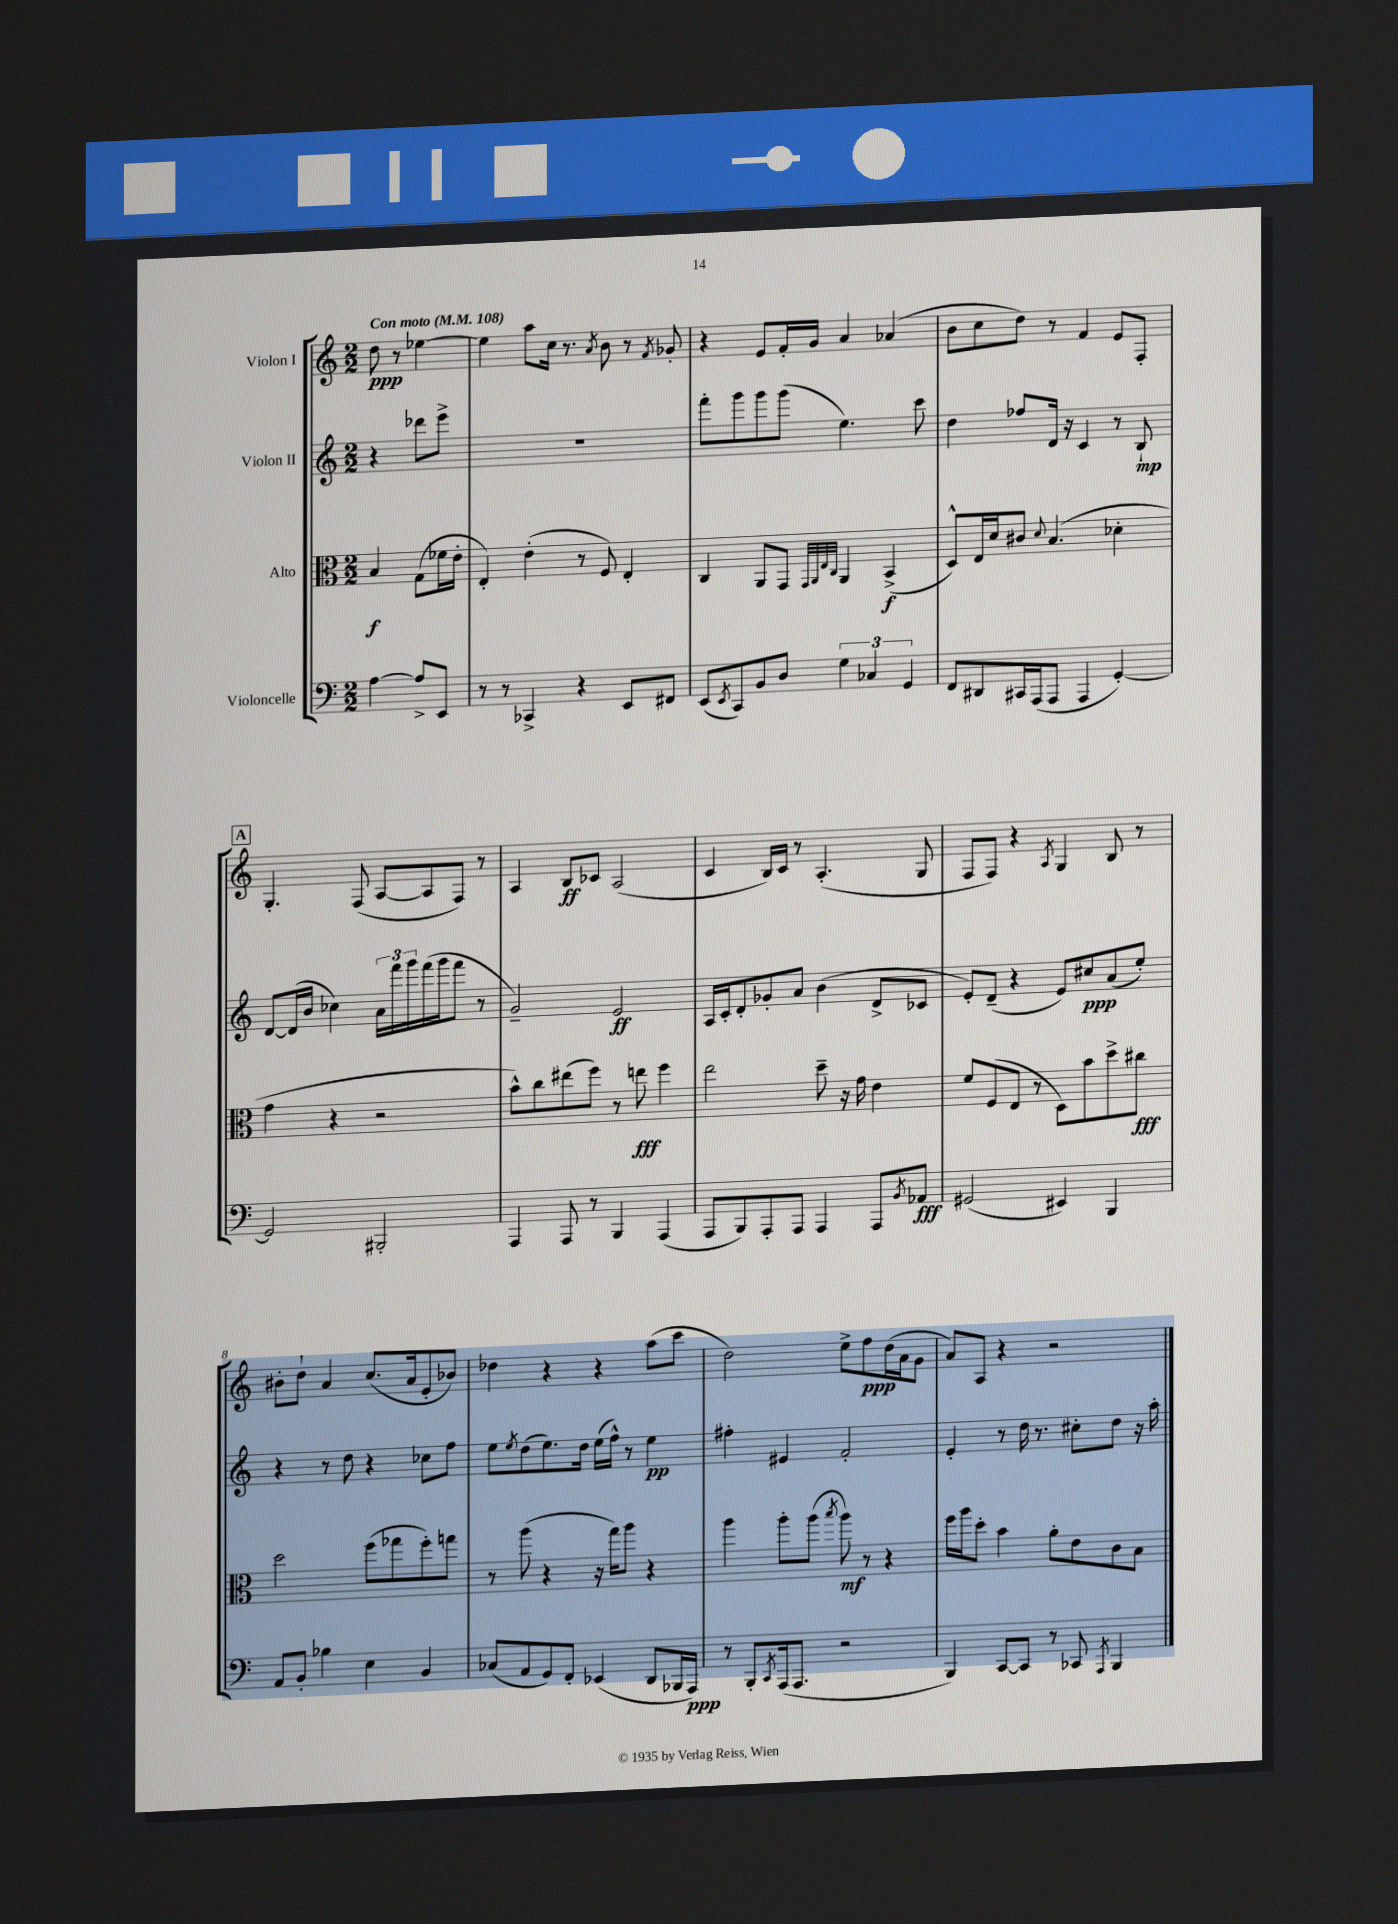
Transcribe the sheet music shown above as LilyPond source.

<<
\new StaffGroup <<
\new Staff = "s0" \with { instrumentName = "Violon I" } {
    \clef treble \key c \major \numericTimeSignature \time 2/2 \partial 2 \tempo "Con moto" 4 = 108
    d''8\ppp r8 ees''4~ |
    ees''4 a''8 c''16 r8. \acciaccatura { a'8 } b'8 r8 \acciaccatura { f'8 } ges'8-. |
    r4 e'8 f'16-. g'16 a'4 aes'4( |
    b'8 c''8 d''8) r8 f'4 e'8 f8-. |
    \mark \markup { \box "A" } g4.-. f8( a8~ a8 f8) r8 |
    a4 b8\ff ces'8 a2( |
    c'4 b16) c'16 r8 a4.-.( g8 |
    f8 f8) r4 \acciaccatura { a8 } g4 b8 r8 |
    bis'8-. d''8-! a'4 c''8.( a'16 e'8-. bes'8) |
    des''4 r4 r4 a''8( c'''8 |
    d''2) e''8-> f''8\ppp d''16( a'16 g'8 |
    a'8) a8 r4 r2 \bar "|." |
}
\new Staff = "s1" \with { instrumentName = "Violon II" } {
    \clef treble \key c \major \numericTimeSignature \time 2/2 \partial 2
    r4 des'''8 e'''8-> |
    R1 |
    f'''8-. g'''8 g'''8 g'''8( e''4.) c'''8 |
    d''4 fes''8 d'16 r16 c'4 r8 b8-!\mp |
    \mark \markup { \box "A" } d'8~ d'16( b'16 ces''4) \tuplet 3/2 { a'16 f'''16 g'''16 } f'''16( g'''16 f'''8 r8 |
    g'2--) e'2\ff |
    a16 c'16-. d'8-. ges'8-. a'8 b'4( d'8-> ces'8 |
    e'8-.) d'8--( r4 e'8) cis''8\ppp a'8( e''8-.) |
    r4 r8 d''8 r4 ces''8 f''8 |
    e''8 \acciaccatura { e''8 } d''8( e''8.) d''16 e''16( f''16-^) r8 e''4\pp |
    fis''4-. eis'4 f'2-. |
    e'4-. r8 d''16 r8. cis''8-. d''8 r16 a''16-. \bar "|." |
}
\new Staff = "s2" \with { instrumentName = "Alto" } {
    \clef alto \key c \major \numericTimeSignature \time 2/2 \partial 2
    b4\f g8( fes'16 e'16-. |
    e4-.) e'4-.( r8 f8) e4-. |
    c4 a,8 g,8 \grace { g,32 a,32 e32 c32 } a,4 b,4->\f( |
    d8-^) e16 d'16 cis'8 \appoggiatura { d'8 } b4.( des'4-. |
    \mark \markup { \box "A" } g'4 r4 r2 |
    b'8-^) c''8 eis''8( f''8) r8 e''8\fff f''4 |
    e''2 d''8-- r16 g'16 e'4 |
    f'8 f8( e8 r8 d8) b'8 d''8-> cis''8\fff |
    d''2 f''8( ges''8 f''8-.) g''8 |
    r8 a''8( r4 r16 g''16) a''8 r4 |
    a''4 a''8-. a''8( \acciaccatura { b''8 } a''8\mf) r8 r4 |
    f''16 a''16 d''8-. b'4 a'8-. e'8 c'8 b8 \bar "|." |
}
\new Staff = "s3" \with { instrumentName = "Violoncelle" } {
    \clef bass \key c \major \numericTimeSignature \time 2/2 \partial 2
    a4~ a8-> e,8 |
    r8 r8 ces,4-> r4 e,8 fis,8 |
    e,8( \acciaccatura { e,8 } c,8) b,8 d8 \tuplet 3/2 { g4 ces4 g,4 } |
    f,8 dis,8 cis,16 a,,16( a,,8 a,,4 g,4~-.) |
    \mark \markup { \box "A" } g,2 bis,,2-. |
    a,,4 a,,8 r8 b,,4 a,,4( |
    a,,8 b,,8) a,,8-. a,,8 a,,4 a,,8 \acciaccatura { b,8 } aes,8\fff |
    gis,2( eis,4) b,,4 |
    a,8 b,8-. bes4 e4 b,4 |
    ces8( a,8 g,8) f,8-. ees,4( d,8 bes,,16 a,,16\ppp) |
    r8 b,,8-. \acciaccatura { c,8 } a,,16( a,,8. r2 |
    b,,4) c,8~ c,8 r8 ces,8 \acciaccatura { a,,8 } b,,4 \bar "|." |
}
>>
>>
